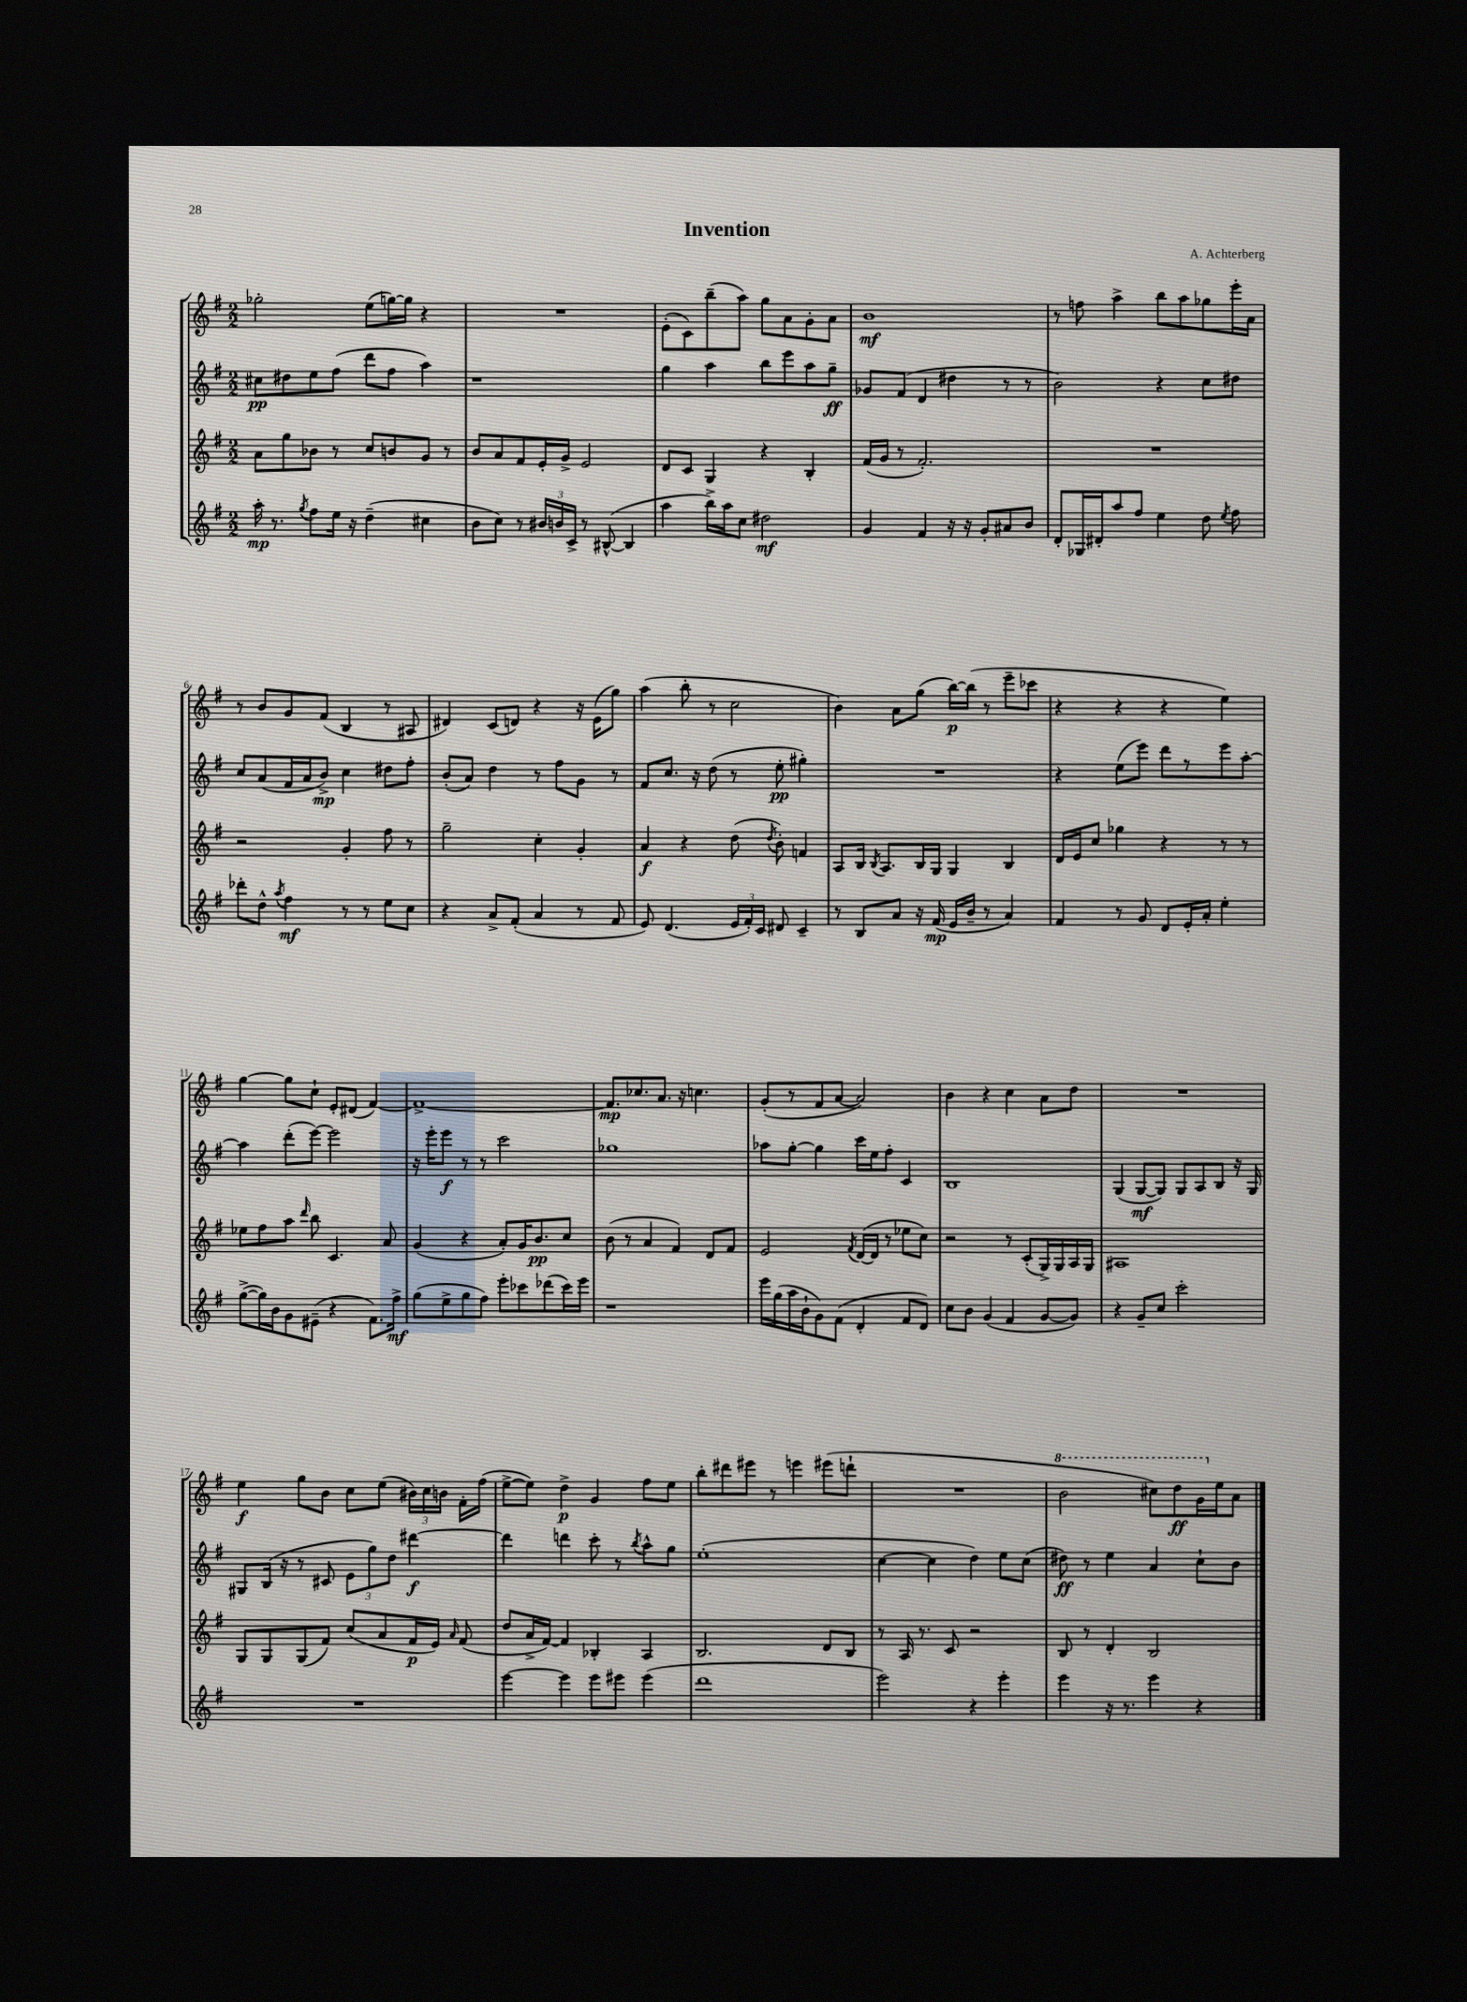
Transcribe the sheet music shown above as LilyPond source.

\header { title = "Invention" composer = "A. Achterberg" }
<<
\new StaffGroup <<
\new Staff = "s0" {
    \clef treble \key g \major \numericTimeSignature \time 2/2
    \autoBeamOff ges''2-. e''8[( g''16~) g''16] r4 |
    R1 |
    e'8[-.( c'8) b''8--( a''8]) g''8[ a'8 g'8-. a'8] |
    b'1\mf |
    r8 f''8 a''4-> b''8[ a''8 ges''8 e'''16-. a'16] |
    r8 b'8[ g'8 fis'8]( b4 r8 ais8 |
    dis'4) c'8[( d'8]) r4 r16 e'16[( g''8]) |
    a''4( b''8-. r8 c''2 |
    b'4) a'8[ g''8]( b''16[~\p) b''16]( r8 e'''8[-- ces'''8] |
    r4 r4 r4 e''4) |
    g''4~ g''8[ c''8]-! e'8[-. dis'8]( fis'4~) |
    fis'1~-> |
    fis'8.[\mp ces''8. a'8.] r16 c''4. |
    g'8[-.( r8 fis'8 a'8]~ a'2) |
    b'4 r4 c''4 a'8[ d''8] |
    R1 |
    e''4\f g''8[ b'8] c''8[ e''8]( \tuplet 3/2 { bis'16[) c''16 b'16] } fis'16[-. fis''16]( |
    e''8[~-> e''8]) d''4->\p g'4 fis''8[ e''8] |
    b''8[-. dis'''8 eis'''8] r8 e'''4 eis'''8[( d'''8]-! |
    R1 |
    \ottava #1 b''2 cis'''8[) d'''8\ff g''16 \ottava #0 e''16 a'8] \bar "|." |
}
\new Staff = "s1" {
    \clef treble \key g \major \numericTimeSignature \time 2/2
    \autoBeamOff cis''8[\pp dis''8 e''8 fis''8]( d'''8[ fis''8] a''4) |
    r1 |
    g''4 a''4 b''8[ e'''8 a''8 g''8]--\ff |
    ges'8[ fis'8]( d'4 dis''4 r8 r8 |
    b'2) r4 c''8[ dis''8] |
    c''8[ a'8( fis'16 a'16 b'8]->\mp) c''4 dis''8[ fis''8]-. |
    b'8[-.( a'8]) d''4 r8 fis''8[ g'8] r8 |
    fis'8[ c''8.] r16 d''8( r8 e''8-.\pp gis''4-.) |
    R1 |
    r4 e''8[( e'''8]) d'''8[ r8 e'''8 a''8]~-. |
    a''4 d'''8[-.( e'''8]~) e'''2 |
    r16 e'''16[-. e'''8]\f r8 r8 c'''2 |
    ges''1 |
    aes''8[ g''8]~-. g''4 c'''16[ e''16 fis''8]-. c'4 |
    b1 |
    g4( g8[~\mf g8]) g8[ a8 b8] r16 g16 |
    gis8[ b16]( r16 r8 cis'8 \tuplet 3/2 { e'8[ g''8) d''8] } dis'''4~\f |
    dis'''4 d'''4 c'''8-. r8 \acciaccatura { b''8 } a''8[-^ g''8] |
    e''1-.( |
    c''4~ c''4 d''4) e''8[ c''8]( |
    dis''8\ff) r8 e''4 a'4 c''8[-! b'8] \bar "|." |
}
\new Staff = "s2" {
    \clef treble \key g \major \numericTimeSignature \time 2/2
    \autoBeamOff a'8[ g''8 bes'8] r8 c''8[ b'8 g'8] r8 |
    b'8[ a'8 fis'8 e'16-. g'16]-> e'2 |
    d'8[ c'8] g4 r4 b4-. |
    fis'16[( g'16] r8 fis'2.-.) |
    R1 |
    r2 g'4-. fis''8 r8 |
    g''2-- c''4-. g'4-. |
    a'4\f r4 d''8( \acciaccatura { d''8 } b'8-.) f'4 |
    a8[ b16] \acciaccatura { b8 } a8.[ b16 g16] g4 b4 |
    d'16[ e'16 c''8] ges''4 r4 r8 r8 |
    ees''8[ fis''8 a''8] \grace { d'''16 } b''8 c'4. a'8 |
    g'4( r4 a'8[-.) g'16 b'8.\pp c''8] |
    b'8( r8 a'4 fis'4) d'8[ fis'8] |
    e'2 \acciaccatura { fis'8 } d'16[~( d'16] r8 ees''8[ c''8]) |
    r2 r8 c'8[-.( g16->) g16 a16 g16] |
    ais1 |
    g8[ g8 g8( fis'8]) c''8[( a'8 fis'16\p e'16]) \grace { a'16 } fis'8( |
    d''8[ a'16-> fis'16]~) fis'4 bes4-. a4 |
    b2. d'8[ b8] |
    r8 a16 r8. c'8 r2 |
    b8 r8 d'4-. b2 \bar "|." |
}
\new Staff = "s3" {
    \clef treble \key g \major \numericTimeSignature \time 2/2
    \autoBeamOff a''16-.\mp r8. \acciaccatura { g''8 } fis''8[ e''16] r16 d''4--( cis''4 |
    b'8[ c''8]) r8 \tuplet 3/2 { bis'16[ b'16 c'16]-> } r8 bis8~-^( bis4 |
    a''4 b''16[->) a''16 c''8] dis''2\mf |
    g'4 fis'4 r16 r16 g'8[-. ais'8 b'8] |
    d'8[-. ges16 dis'16-. a''8 fis''8] e''4 d''8 \acciaccatura { e''8 } fis''8 |
    des'''8[-. d''8]-^ \acciaccatura { a''8 } fis''4\mf r8 r8 e''8[ c''8] |
    r4 a'8[-> fis'8]-.( a'4 r8 fis'8 |
    e'8) d'4.( \tuplet 3/2 { e'16[ fis'16-.) c'16] } dis'8 c'4-- |
    r8 b8[ a'8] r16 fis'16\mp( e'16[ b'16]-- r8 a'4) |
    fis'4 r8 g'8 d'8[ e'16-. a'16]-. e''4-. |
    g''8[~->( g''16) b'16 g'8 eis'8]--( r4 fis'8.[) fis''16]->\mf |
    g''8[( e''8-> g''8 fis''8]) e'''8[-. ces'''8 des'''8( ces'''16) e'''16] |
    r1 |
    e'''16[ g''16( a''16 b'16-! g'8) fis'8]( d'4-. fis'8[ d'8]) |
    c''8[ b'8] g'4( fis'4 g'8[~ g'8]) |
    r4 g'8[-- c''8] c'''2-. |
    R1 |
    e'''4~ e'''4 e'''8[ eis'''8] eis'''4( |
    d'''1 |
    e'''2) r4 e'''4-. |
    e'''4 r16 r8. e'''4 r4 \bar "|." |
}
>>
>>
